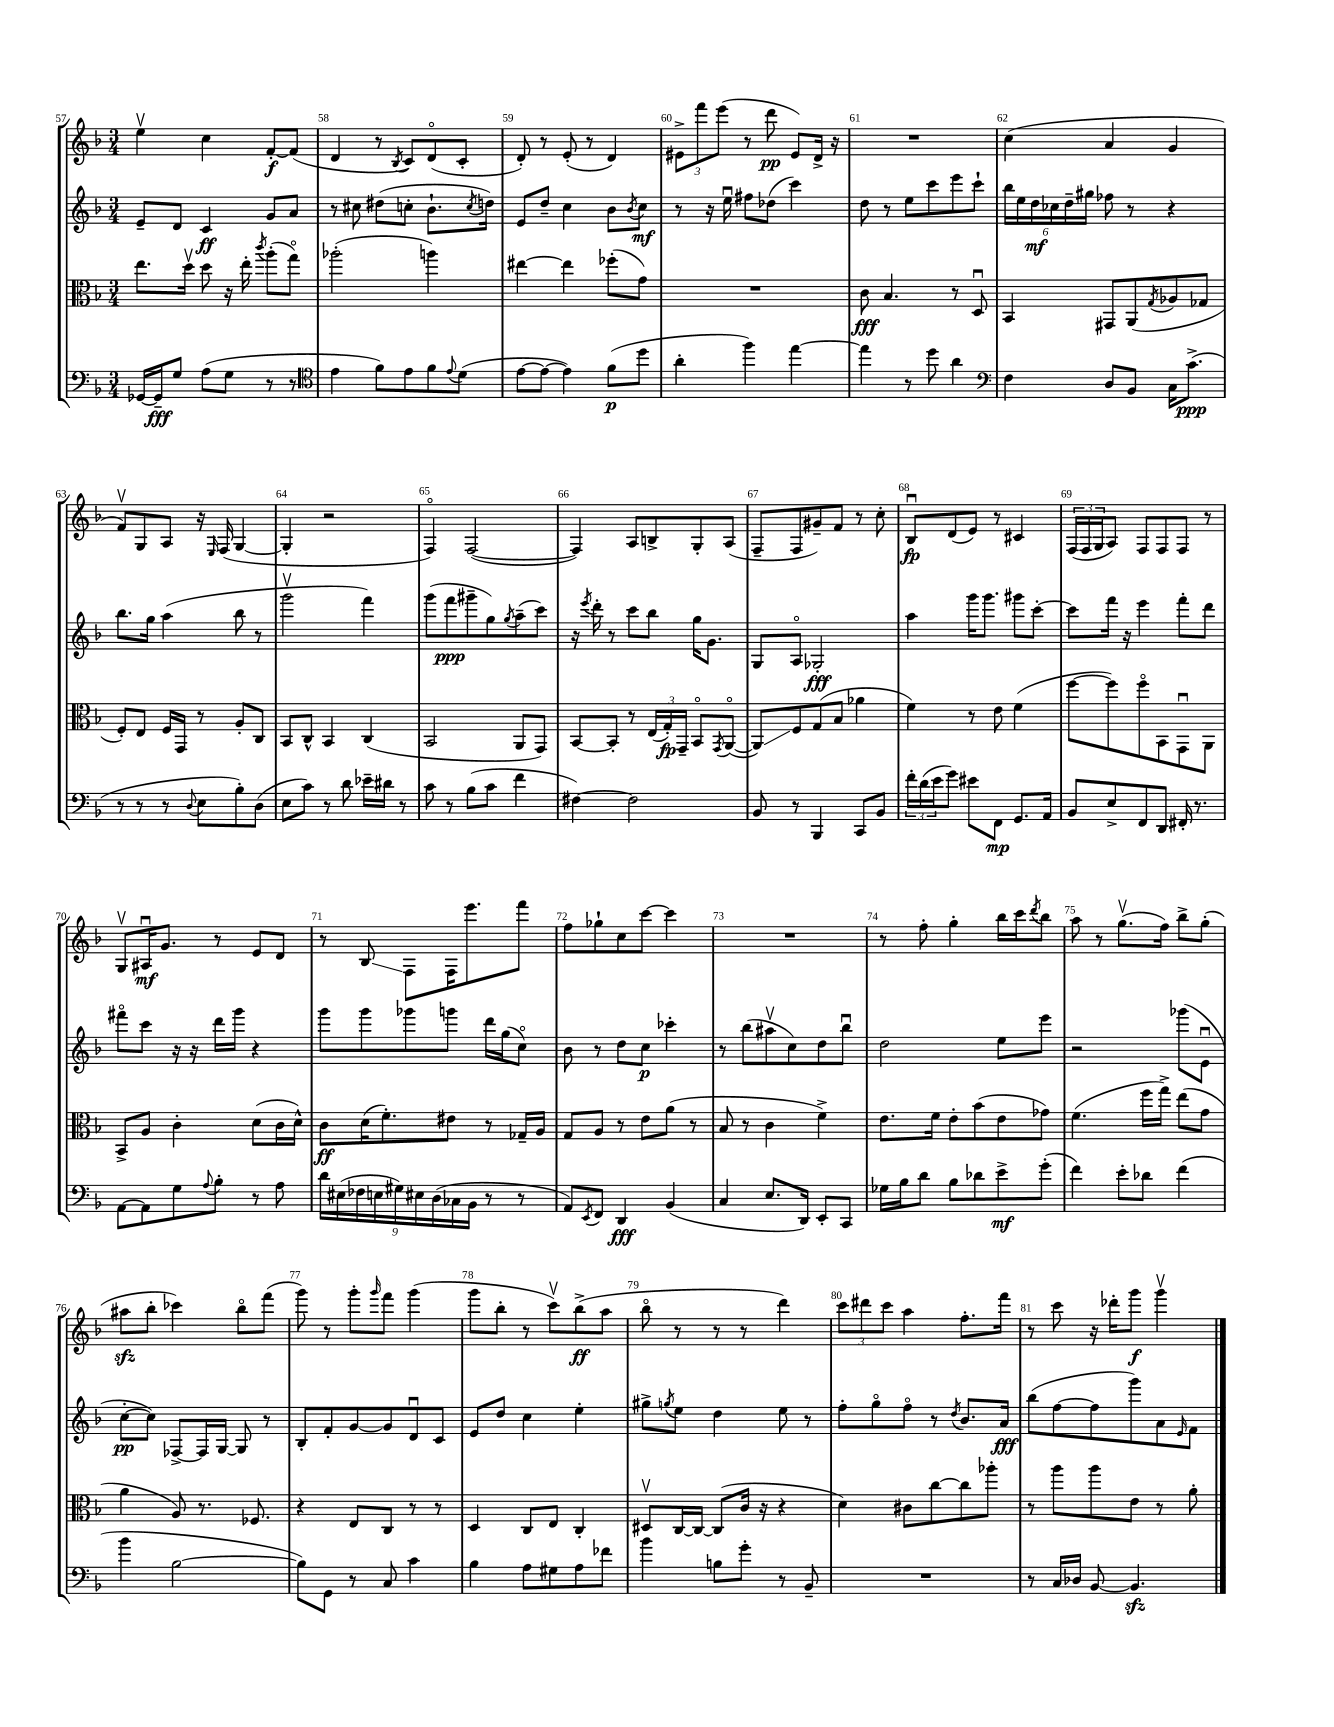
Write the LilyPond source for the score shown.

<<
\new StaffGroup <<
\new Staff = "s0" {
    \clef treble \key f \major \numericTimeSignature \time 3/4
    e''4\upbow c''4 f'8~-.\f f'8( |
    d'4 r8 \acciaccatura { bes8 } c'8) d'8\flageolet( c'8-. |
    d'8-.) r8 e'8-.( r8 d'4) |
    \tuplet 3/2 { eis'8-> f'''8 e'''8( } r8 d'''8\pp eis'8) d'16-> r16 |
    R2. |
    c''4( a'4 g'4 |
    f'8\upbow) g8 a8 r16 \grace { e16 } f16( g4~ |
    g4-. r2 |
    f4\flageolet) f2~( |
    f4) a8 b8-> g8-. a8( |
    f8-- f8 gis'8--) f'8 r8 c''8-. |
    bes8\downbow\fp d'8( e'8) r8 cis'4 |
    \tuplet 3/2 { f16( f16 g16 } a8) f8 f8 f8 r8 |
    g8\upbow ais16\downbow\mf g'8. r8 e'8 d'8 |
    r8 bes8\glissando f8 f16 e'''8. f'''8 |
    f''8 ges''8-! c''8 c'''8~ c'''4 |
    R2. |
    r8 f''8-. g''4-. bes''16 c'''16 \acciaccatura { d'''8 } bes''8 |
    a''8 r8 g''8.\upbow( f''16) bes''8-> g''8-.( |
    ais''8\sfz bes''8-. ces'''4) bes''8\flageolet f'''8( |
    g'''8) r8 g'''8-. \grace { g'''16 } f'''8 g'''4( |
    g'''8 bes''8-. r8 c'''8\upbow) bes''8->\ff( a''8 |
    bes''8\flageolet r8 r8 r8 d'''4) |
    \tuplet 3/2 { c'''8 dis'''8 c'''8 } a''4 f''8.-. f'''16 |
    r8 c'''8 r16 des'''16-. g'''8\f g'''4\upbow \bar "|." |
}
\new Staff = "s1" {
    \clef treble \key f \major \numericTimeSignature \time 3/4
    e'8-- d'8 c'4\ff g'8 a'8 |
    r8 cis''8 dis''8( c''8-. bes'8.-! \acciaccatura { c''8 } d''16) |
    e'8 d''8-- c''4 bes'8 \acciaccatura { bes'8 } c''8\mf |
    r8 r16 e''16\downbow fis''8 des''8( c'''4) |
    d''8 r8 e''8 c'''8 e'''8 c'''8-! |
    \tuplet 6/4 { bes''16 e''16 d''16\mf ces''16 d''16-- gis''16 } fes''8 r8 r4 |
    bes''8. g''16 a''4( bes''8 r8 |
    g'''2\upbow f'''4) |
    g'''8( f'''8\ppp gis'''8-- g''8) \acciaccatura { g''8 } a''8--( c'''8) |
    r16 \acciaccatura { e'''8 } d'''16-. r8 c'''8 bes''8 g''16 g'8. |
    g8 a8\flageolet ges2-.\fff |
    a''4 g'''16 g'''8. gis'''8 c'''8~-. |
    c'''8 f'''16 r16 e'''4 f'''8-. d'''8 |
    fis'''8\flageolet c'''8 r16 r16 d'''16 g'''16 r4 |
    g'''8 g'''8 ges'''8 g'''8 d'''16 g''16( c''8\flageolet) |
    bes'8 r8 d''8 c''8\p ces'''4-. |
    r8 bes''8( ais''8\upbow c''8) d''8 bes''8\downbow |
    d''2 e''8 e'''8 |
    r2 ges'''8( e'8\downbow |
    c''8~-.\pp c''8) fes8~-> fes16 g16~ g8 r8 |
    bes8-. f'8-. g'8~ g'8 d'8\downbow c'8 |
    e'8 d''8 c''4 e''4-. |
    gis''8-> \acciaccatura { g''8 } e''8 d''4 e''8 r8 |
    f''8-. g''8\flageolet f''8\flageolet r8 \acciaccatura { d''8 } bes'8. a'16\fff |
    bes''8( f''8~ f''8 g'''8) a'8 \grace { e'16 } f'8 \bar "|." |
}
\new Staff = "s2" {
    \clef alto \key f \major \numericTimeSignature \time 3/4
    e''8. d''16\upbow d''8 r16 e''16-. \acciaccatura { c'''8 } a''8-.( g''8\flageolet) |
    aes''2-.( a''4) |
    eis''4~ eis''4 fes''8-.( g'8) |
    R2. |
    c'8\fff bes4. r8 d8\downbow |
    bes,4 gis,8 a,8( \acciaccatura { g8 } aes8 ges8 |
    f8-.) e8 f16 g,16 r8 a8-. c8 |
    bes,8 c8-^ bes,4 c4( |
    bes,2 a,8 g,8) |
    bes,8~ bes,8-. r8 \tuplet 3/2 { e16( g16-.\fp) g,16-- } bes,8\flageolet \acciaccatura { g,8 } a,8~\flageolet( |
    a,8\glissando) f8 g8( bes8 aes'4 |
    f'4) r8 e'8 f'4( |
    f''8~ f''8) f''8\flageolet bes,8 g,8\downbow a,8 |
    bes,8-> a8 c'4-. d'8( c'16 d'16-^) |
    c'8\ff d'16( f'8.-.) eis'8 r8 ges16-- a16 |
    g8 a8 r8 e'8 a'8( r8 |
    bes8 r8 c'4 f'4->) |
    e'8. f'16 e'8-. bes'8( e'8 ges'8) |
    f'4.( f''16 g''16->) e''8( g'8 |
    a'4 a8) r8. fes8. |
    r4 e8 c8 r8 r8 |
    d4 c8 e8 c4-. |
    dis8\upbow c16~ c16~ c8( c'16 r16 r4 |
    d'4) cis'8 c''8~ c''8 aes''8-. |
    r8 a''8 a''8 e'8 r8 a'8-. \bar "|." |
}
\new Staff = "s3" {
    \clef bass \key f \major \numericTimeSignature \time 3/4
    ges,16~ ges,16--\fff g8 a8( g8 r8 r8 |
    \clef tenor e'4 f'8) e'8 f'8 \appoggiatura { e'8 } d'8( |
    e'8~ e'8~ e'4) f'8\p( d''8 |
    a'4-. f''4) e''4~ |
    e''4 r8 d''8 a'4 |
    \clef bass f4 d8 bes,8 c16 c'8.->\ppp( |
    r8 r8 r8 \appoggiatura { d8 } e8 bes8-.) d8( |
    e8 c'8) r8 d'8 ees'16-- dis'16 r8 |
    c'8 r8 bes8( c'8 f'4 |
    fis4~) fis2 |
    bes,8 r8 bes,,4 c,8 bes,8 |
    \tuplet 3/2 { f'16-. d'16( e'16 } g'8) eis'8 f,8\mp g,8. a,16 |
    bes,8 e8-> f,8 d,8 fis,16-. r8. |
    a,8~ a,8 g8 \appoggiatura { a8 } bes8-. r8 a8 |
    \tuplet 9/8 { d'16 eis16( fes16 e16 gis16) eis16 d16( ces16 bes,16 } r8 r8 |
    a,8) \acciaccatura { e,8 } f,8 d,4\fff bes,4( |
    c4 e8. d,16) e,8-. c,8 |
    ges16 bes16 d'8 bes8 des'8 e'8->\mf g'8-.( |
    f'4) e'8-. des'8 f'4( |
    bes'4 bes2~ |
    bes8) g,8 r8 c8 c'4 |
    bes4 a8 gis8 a8 fes'8 |
    bes'4 b8 g'8-. r8 bes,8-- |
    R2. |
    r8 c16 des16 bes,8~ bes,4.\sfz \bar "|." |
}
>>
>>
\layout { \context { \Score currentBarNumber = #57 \override BarNumber.break-visibility = ##(#f #t #t) barNumberVisibility = #all-bar-numbers-visible } }
